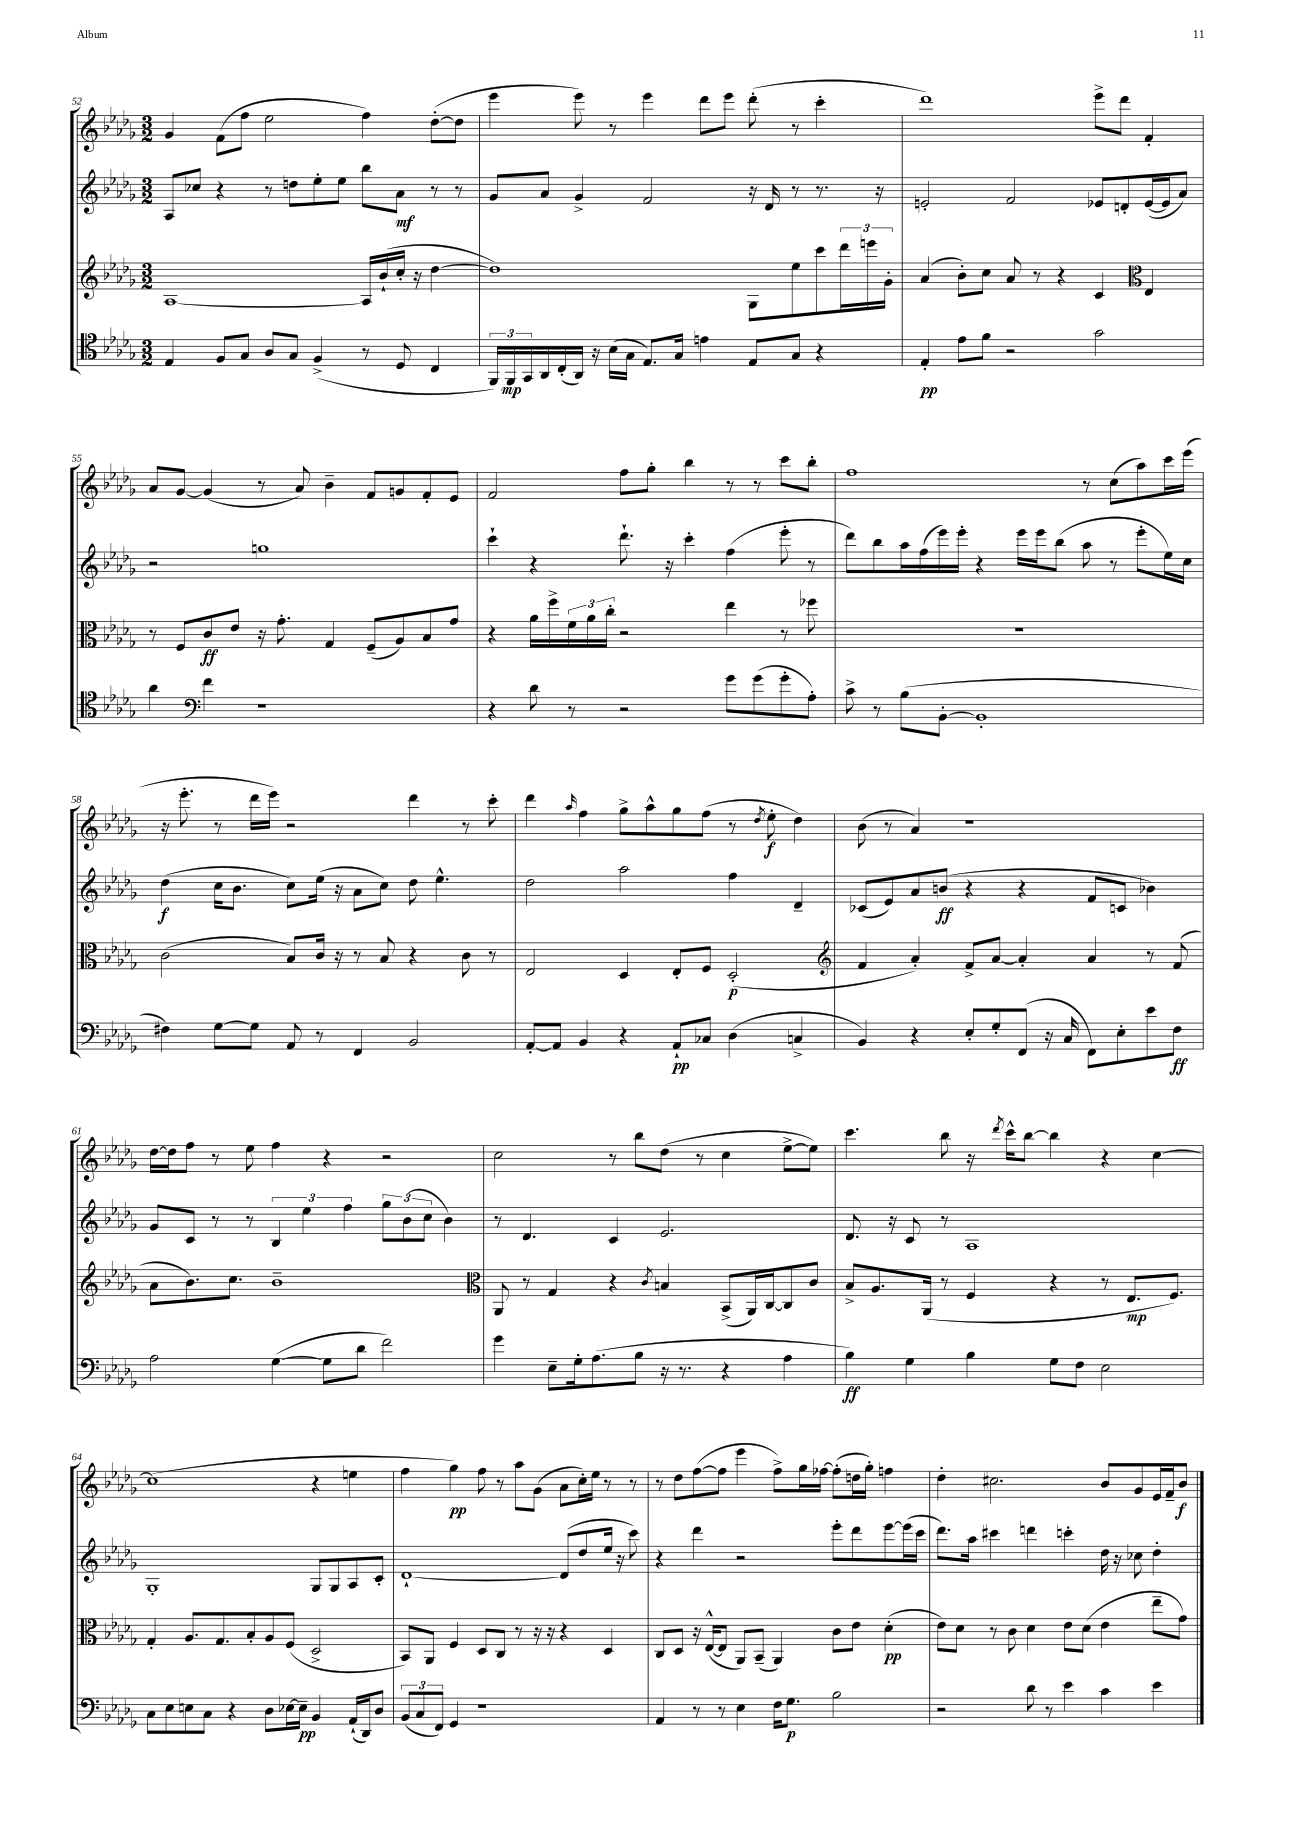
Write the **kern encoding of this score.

**kern	**dynam	**kern	**dynam	**kern	**dynam	**kern	**dynam
*part4	*part4	*part3	*part3	*part2	*part2	*part1	*part1
*staff4	*staff4	*staff3	*staff3	*staff2	*staff2	*staff1	*staff1
*clefC4	*	*clefG2	*	*clefG2	*	*clefG2	*
*k[b-e-a-d-g-]	*	*k[b-e-a-d-g-]	*	*k[b-e-a-d-g-]	*	*k[b-e-a-d-g-]	*
*M3/2	*	*M3/2	*	*M3/2	*	*M3/2	*
=52	=52	=52	=52	=52	=52	=52	=52
4E-/	.	[1A-	.	8A-/L	.	4g-/	.
.	.	.	.	8cc-X/J	.	.	.
8F/L	.	.	.	4r	.	(8f\L	.
8G-/J	.	.	.	.	.	8ff\J	.
8A-/L	.	.	.	8r	.	2ee-\	.
8G-/J	.	.	.	8ddn\L	.	.	.
(4F^/	.	.	.	8ee-'\	.	.	.
.	.	.	.	8ee-\J	.	.	.
8r	.	16A-/LL]	.	8bb-\L	.	4ff\)	.
.	.	(16b-`/	.	.	.	.	.
8D-/	.	16cc'/JJ	.	8a-\J	mf	.	.
.	.	16r	.	.	.	.	.
4C/	.	[4dd-\	.	8r	.	([8dd-'\L	.
.	.	.	.	8r	.	8dd-\J]	.
=53	=53	=53	=53	=53	=53	=53	=53
24FF/LL)	.	1dd-])	.	8g-/L	.	4eee-\	.
24FF/	mp	.	.	.	.	.	.
24GG-/	.	.	.	.	.	.	.
16AA-/	.	.	.	8a-/J	.	.	.
(16C'/	.	.	.	.	.	.	.
16AA-/JJ)	.	.	.	4g-^/	.	8eee-\)	.
16r	.	.	.	.	.	.	.
(16B-\LL	.	.	.	.	.	8r	.
16G-\JJ	.	.	.	.	.	.	.
8.E-/L)	.	.	.	2f/	.	4eee-\	.
16G-/Jk	.	.	.	.	.	.	.
4en\	.	.	.	.	.	8ddd-\L	.
.	.	.	.	.	.	8eee-\J	.
8E-/L	.	8G-\L	.	16r	.	(8ddd-'\	.
.	.	.	.	16d-/	.	.	.
8G-/J	.	8ee-\	.	8r	.	8r	.
4r	.	8ccc\	.	8.r	.	4ccc'\	.
.	.	24ddd-\L	.	.	.	.	.
.	.	24eeen\	.	.	.	.	.
.	.	.	.	16r	.	.	.
.	.	24g-'\JJ	.	.	.	.	.
=54	=54	=54	=54	=54	=54	=54	=54
4E-'/	pp	(4a-/	.	2en'/	.	1ddd-)	.
8e-\L	.	8b-'\L)	.	.	.	.	.
8f\J	.	8cc\J	.	.	.	.	.
2r	.	8a-/	.	2f/	.	.	.
.	.	8r	.	.	.	.	.
.	.	4r	.	.	.	.	.
2g-\	.	4c/	.	8e-X/L	.	8eee-^\L	.
.	.	.	.	8dn'/	.	8ddd-\J	.
*	*	*clefC3	*	*	*	*	*
.	.	4E-/	.	([16e-/L	.	4f'/	.
.	.	.	.	16e-/J]	.	.	.
.	.	.	.	8a-/J)	.	.	.
!!LO:LB:g=z
=55	=55	=55	=55	=55	=55	=55	=55
4a-\	.	8r	.	2r	.	8a-/L	.
.	.	8F/L	.	.	.	[8g-/J	.
*clefF4	*	*	*	*	*	*	*
4f\	.	8c/	ff	.	.	(4g-/]	.
.	.	8e-/J	.	.	.	.	.
1r	.	16r	.	1ggn	.	8r	.
.	.	8.g-'\	.	.	.	.	.
.	.	.	.	.	.	8a-/)	.
.	.	4G-/	.	.	.	4b-~\	.
.	.	(8F~/L	.	.	.	8f/L	.
.	.	8A-/)	.	.	.	8gn/	.
.	.	8B-/	.	.	.	8f'/	.
.	.	8g-/J	.	.	.	8e-/J	.
=56	=56	=56	=56	=56	=56	=56	=56
4r	.	4r	.	4ccc`\	.	2f/	.
8d-\	.	16a-\LL	.	4r	.	.	.
.	.	16ff^\	.	.	.	.	.
8r	.	24f\	.	.	.	.	.
.	.	24a-\	.	.	.	.	.
.	.	24cc'\JJ	.	.	.	.	.
2r	.	2r	.	8.ddd-`\	.	8ff\L	.
.	.	.	.	.	.	8gg-'\J	.
.	.	.	.	16r	.	.	.
.	.	.	.	4ccc'\	.	4bb-\	.
8g-\L	.	4ee-\	.	(4ff\	.	8r	.
(8g-\	.	.	.	.	.	8r	.
8g-'\	.	8r	.	8eee-'\	.	8ccc\L	.
8A-'\J)	.	8ff-X\	.	8r	.	8bb-'\J	.
=57	=57	=57	=57	=57	=57	=57	=57
8c^\	.	1.r	.	8ddd-\L)	.	1ff	.
8r	.	.	.	8bb-\	.	.	.
(8B-\L	.	.	.	16aa-\L	.	.	.
.	.	.	.	(16ff\	.	.	.
[8BB-'\J	.	.	.	16eee-\)	.	.	.
.	.	.	.	16eee-'\JJ	.	.	.
1BB-']	.	.	.	4r	.	.	.
.	.	.	.	16eee-\LL	.	.	.
.	.	.	.	16eee-\J	.	.	.
.	.	.	.	(8bb-\J	.	.	.
.	.	.	.	8aa-\	.	8r	.
.	.	.	.	8r	.	(8cc\L	.
.	.	.	.	8eee-'\L	.	8aa-\)	.
.	.	.	.	16ee-\L)	.	16ccc\L	.
.	.	.	.	16cc\JJ	.	(16eee-\JJ	.
!!LO:LB:g=z
=58	=58	=58	=58	=58	=58	=58	=58
4F#X\)	.	(2c\	.	(4dd-\	f	16r	.
.	.	.	.	.	.	8.eee-'\	.
[8G-\L	.	.	.	16cc\KL	.	8r	.
.	.	.	.	8.b-\J	.	.	.
8G-\J]	.	.	.	.	.	16ddd-\LL	.
.	.	.	.	.	.	16eee-\JJ)	.
8AA-/	.	8B-/L)	.	8cc\L)	.	2r	.
8r	.	16c/Jk	.	(16ee-\Jk	.	.	.
.	.	16r	.	16r	.	.	.
4FF/	.	8r	.	8a-\L	.	.	.
.	.	8B-/	.	8cc\J)	.	.	.
2BB-/	.	4r	.	8dd-\	.	4ddd-\	.
.	.	.	.	4.ee-^^\	.	.	.
.	.	8c\	.	.	.	8r	.
.	.	8r	.	.	.	8ccc'\	.
=59	=59	=59	=59	=59	=59	=59	=59
[8AA-'/L	.	2E-/	.	2dd-\	.	4ddd-\	.
8AA-/J]	.	.	.	.	.	.	.
.	.	.	.	.	.	16qqaa-/	.
4BB-/	.	.	.	.	.	4ff\	.
4r	.	4D-/	.	2aa-\	.	8gg-^\L	.
.	.	.	.	.	.	8aa-^^\	.
8AA-`/L	pp	8E-'/L	.	.	.	8gg-\	.
8C-X/J	.	8F/J	.	.	.	(8ff\J	.
(4D-\	.	(2D-'/	p	4ff\	.	8r	.
.	.	.	.	.	.	8qdd-/	.
.	.	.	.	.	.	8ee-'\	f
4Cn^/	.	.	.	4d-~/	.	4dd-\)	.
=60	=60	=60	=60	=60	=60	=60	=60
*	*	*clefG2	*	*	*	*	*
4BB-/)	.	4f/	.	(8c-X/L	.	(8b-\	.
.	.	.	.	8e-/)	.	8r	.
4r	.	4a-'/)	.	8a-/	.	4a-/)	.
.	.	.	.	(8bn/J	ff	.	.
8E-'/L	.	8f^/L	.	4r	.	1r	.
8G-'/	.	[8a-/J	.	.	.	.	.
(8FF/J	.	4a-'/]	.	4r	.	.	.
16r	.	.	.	.	.	.	.
16C/	.	.	.	.	.	.	.
8FF\L)	.	4a-/	.	8f/L	.	.	.
8E-'\	.	.	.	8cn/J	.	.	.
8e-\	.	8r	.	4b-X\)	.	.	.
8F\J	ff	(8f/	.	.	.	.	.
!!LO:LB:g=z
=61	=61	=61	=61	=61	=61	=61	=61
2A-\	.	8a-\L	.	8g-/L	.	[16dd-\LL	.
.	.	.	.	.	.	16dd-\J]	.
.	.	8.b-\)	.	8c/J	.	8ff\J	.
.	.	.	.	8r	.	8r	.
.	.	8.cc\J	.	.	.	.	.
.	.	.	.	8r	.	8ee-\	.
([4G-\	.	1b-~	.	6B-/	.	4ff\	.
.	.	.	.	6ee-\	.	.	.
8G-\L]	.	.	.	.	.	4r	.
.	.	.	.	6ff\	.	.	.
8d-\J	.	.	.	.	.	.	.
2f\)	.	.	.	12gg-\L	.	2r	.
.	.	.	.	(12b-\	.	.	.
.	.	.	.	12cc\J	.	.	.
.	.	.	.	4b-\)	.	.	.
=62	=62	=62	=62	=62	=62	=62	=62
*	*	*clefC3	*	*	*	*	*
4g-\	.	8AA-/	.	8r	.	2cc\	.
.	.	8r	.	4.d-/	.	.	.
8E-~\L	.	4G-/	.	.	.	.	.
16G-'\k	.	.	.	.	.	.	.
(8.A-\	.	.	.	.	.	.	.
.	.	4r	.	4c/	.	8r	.
8B-\J	.	.	.	.	.	8bb-\L	.
.	.	8qc/	.	.	.	.	.
16r	.	4Bn/	.	2.e-/	.	(8dd-\J	.
8.r	.	.	.	.	.	.	.
.	.	.	.	.	.	8r	.
4r	.	(8BB-^/L	.	.	.	4cc\	.
.	.	16AA-/L)	.	.	.	.	.
.	.	[16C/J	.	.	.	.	.
4A-\	.	8C/]	.	.	.	[8ee-^\L	.
.	.	8c/J	.	.	.	8ee-\J])	.
=63	=63	=63	=63	=63	=63	=63	=63
4B-\)	ff	8B-^/L	.	8.d-/	.	4.ccc\	.
.	.	8.A-/	.	.	.	.	.
.	.	.	.	16r	.	.	.
4G-\	.	.	.	8c/	.	.	.
.	.	(16AA-/Jk	.	.	.	.	.
.	.	8r	.	8r	.	8bb-\	.
4B-\	.	4F/	.	1A-	.	16r	.
.	.	.	.	.	.	8qddd-/	.
.	.	.	.	.	.	16ccc^^\KL	.
.	.	.	.	.	.	[8bb-\J	.
8G-\L	.	4r	.	.	.	4bb-\]	.
8F\J	.	.	.	.	.	.	.
2E-\	.	8r	.	.	.	4r	.
.	.	8.E-/L	mp	.	.	.	.
.	.	.	.	.	.	[4cc\	.
.	.	8.F/J)	.	.	.	.	.
!!LO:LB:g=z
=64	=64	=64	=64	=64	=64	=64	=64
8C\L	.	4G-'/	.	1G-'	.	(1cc]	.
8E-\	.	.	.	.	.	.	.
8En\	.	8.A-/L	.	.	.	.	.
8C\J	.	.	.	.	.	.	.
.	.	8.G-/	.	.	.	.	.
4r	.	.	.	.	.	.	.
.	.	8B-'/	.	.	.	.	.
8D-\L	.	8A-/	.	.	.	.	.
[16E-X\L	.	(8F/J	.	.	.	.	.
16E-~\JJ]	pp	.	.	.	.	.	.
4BB-/	.	2D-^/	.	8G-/L	.	4r	.
.	.	.	.	8G-/	.	.	.
(16AA-`/LL	.	.	.	8A-/	.	4een\	.
16DD-/J)	.	.	.	.	.	.	.
8D-/J	.	.	.	8c'/J	.	.	.
=65	=65	=65	=65	=65	=65	=65	=65
(12BB-/L	.	8BB-/L)	.	[1d-`	.	4ff\	.
12C/	.	.	.	.	.	.	.
.	.	8AA-/J	.	.	.	.	.
12FF/J)	.	.	.	.	.	.	.
4GG-/	.	4F/	.	.	.	4gg-\)	pp
1r	.	8D-/L	.	.	.	8ff\	.
.	.	8C/J	.	.	.	8r	.
.	.	8r	.	.	.	8aa-\L	.
.	.	16r	.	.	.	(8g-\J	.
.	.	16r	.	.	.	.	.
.	.	4r	.	(8d-/L]	.	8a-\L	.
.	.	.	.	8dd-/	.	16cc'\L)	.
.	.	.	.	.	.	16ee-\JJ	.
.	.	4D-/	.	16ee-/Jk	.	8r	.
.	.	.	.	16r	.	.	.
.	.	.	.	8ccc\)	.	8r	.
=66	=66	=66	=66	=66	=66	=66	=66
4AA-/	.	8C/L	.	4r	.	8r	.
.	.	8D-/J	.	.	.	8dd-\L	.
8r	.	16r	.	4ddd-\	.	([8ff\	.
.	.	([16E-^^/KL	.	.	.	.	.
8r	.	8E-/J]	.	.	.	8ff\J]	.
4E-\	.	8AA-/L)	.	2r	.	4eee-\	.
.	.	(8BB-~/J	.	.	.	.	.
16F\KL	.	4AA-/)	.	.	.	8ff^\L)	.
8.G-\J	p	.	.	.	.	.	.
.	.	.	.	.	.	16gg-\L	.
.	.	.	.	.	.	[16ff-X\JJ	.
2B-\	.	8c\L	.	8eee-'\L	.	(8ff-'\L]	.
.	.	8e-\J	.	8ddd-\	.	16ddn\L	.
.	.	.	.	.	.	16gg-'\JJ)	.
.	.	(4d-'\	pp	[8eee-\	.	4ffn\	.
.	.	.	.	(16eee-\L]	.	.	.
.	.	.	.	16ccc\JJ	.	.	.
=67	=67	=67	=67	=67	=67	=67	=67
2r	.	8e-\L)	.	8.ddd-\L)	.	4dd-'\	.
.	.	8d-\J	.	.	.	.	.
.	.	.	.	16aa-\Jk	.	.	.
.	.	8r	.	4ccc#X\	.	2.cc#X\	.
.	.	8c\	.	.	.	.	.
8d-\	.	4d-\	.	4dddn\	.	.	.
8r	.	.	.	.	.	.	.
4e-\	.	8e-\L	.	4cccn'\	.	.	.
.	.	(8d-\J	.	.	.	.	.
4c\	.	4e-\	.	16dd-\	.	8b-/L	.
.	.	.	.	16r	.	.	.
.	.	.	.	8cc-X\	.	8g-/	.
4e-\	.	8ee-~\L	.	4dd-'\	.	16e-/L	.
.	.	.	.	.	.	16f~/J	.
.	.	8g-\J)	.	.	.	8b-/J	f
==	==	==	==	==	==	==	==
*-	*-	*-	*-	*-	*-	*-	*-
